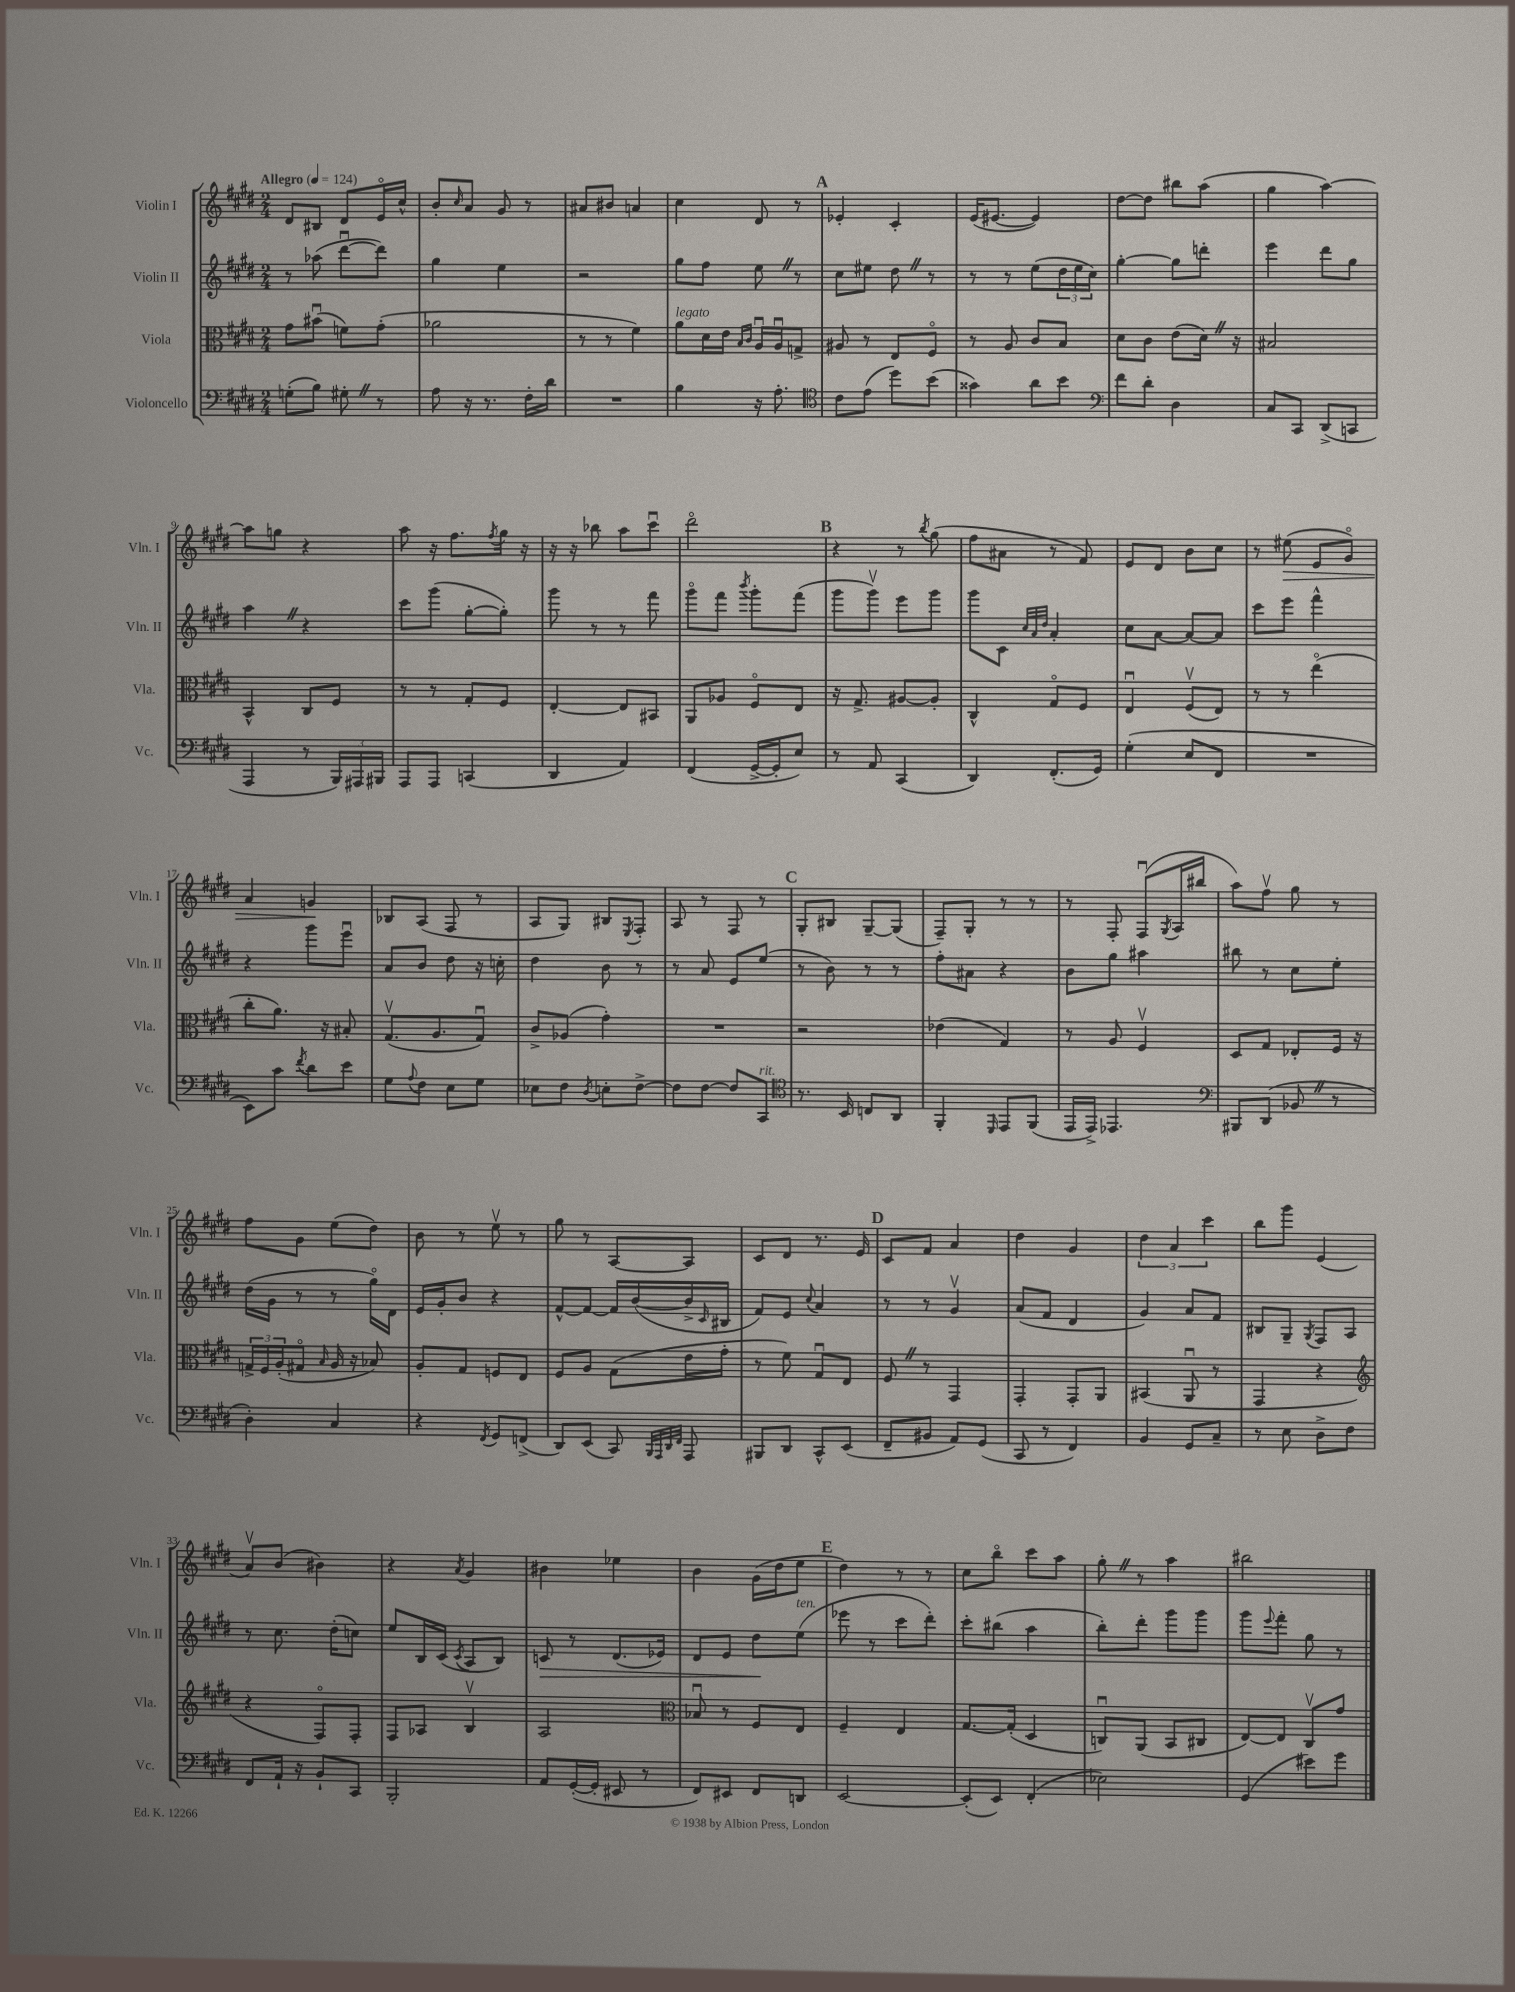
<<
\new StaffGroup <<
\new Staff = "s0" \with { instrumentName = "Violin I" shortInstrumentName = "Vln. I" } {
    \clef treble \key e \major \numericTimeSignature \time 2/4 \tempo "Allegro" 4 = 124
    dis'8 bis8 dis'8 e'16\flageolet cis''16-^ |
    b'8-. \grace { cis''16 } a'8 gis'8 r8 |
    ais'8 bis'8 a'4 |
    cis''4 dis'8 r8 |
    \mark \markup { \bold "A" } ees'4-. cis'4-. |
    e'16( eis'8.~ eis'4) |
    dis''8~ dis''8 bis''8 a''8( |
    gis''4 a''4~) |
    a''8 g''8 r4 |
    a''8 r16 fis''8. \acciaccatura { fis''8 } gis''16 r16 |
    r16 r16 bes''8 a''8 cis'''8\downbow |
    dis'''2\flageolet |
    \mark \markup { \bold "B" } r4 r8 \acciaccatura { b''8 } gis''8( |
    fis''8 ais'8 r8 fis'8) |
    e'8 dis'8 b'8 cis''8 |
    r8 eis''8\>( e'8 gis'8\flageolet) |
    a'4 g'4\! |
    bes8 a8( fis8 r8 |
    a8 gis8) bis8 \acciaccatura { e8 } fis8-. |
    a8 r8 fis8 r8 |
    \mark \markup { \bold "C" } gis8-. bis8 gis8~-- gis8( |
    fis8--) gis8-. r8 r8 |
    r8 fis8-. fis8\downbow( \acciaccatura { gis8 } a16 bis''16 |
    a''8) fis''8\upbow gis''8 r8 |
    fis''8 gis'8 e''8( dis''8) |
    b'8 r8 e''8\upbow r8 |
    gis''8 r8 a8~ a8 |
    cis'8 dis'8 r8. e'16 |
    \mark \markup { \bold "D" } cis'8 fis'8 a'4 |
    dis''4 gis'4 |
    \tuplet 3/2 { dis''4 a'4 cis'''4 } |
    b''8 gis'''8 e'4( |
    a'8\upbow) b'8( bis'4) |
    r4 \acciaccatura { a'8 } gis'4 |
    bis'4 ees''4 |
    b'4 gis'16( dis''16 e''8 |
    \mark \markup { \bold "E" } dis''4) r8 r8 |
    cis''8 b''8\flageolet cis'''8 a''8 |
    gis''8-. \once \override BreathingSign.text = \markup { \musicglyph "scripts.caesura.straight" } \breathe r8 a''4 |
    bis''2 \bar "|." |
}
\new Staff = "s1" \with { instrumentName = "Violin II" shortInstrumentName = "Vln. II" } {
    \clef treble \key e \major \numericTimeSignature \time 2/4
    r8 aes''8( dis'''8~\downbow dis'''8) |
    gis''4 e''4 |
    r2 |
    gis''8 fis''8 e''8 \once \override BreathingSign.text = \markup { \musicglyph "scripts.caesura.straight" } \breathe r8 |
    \mark \markup { \bold "A" } cis''8 eis''8 dis''8 \once \override BreathingSign.text = \markup { \musicglyph "scripts.caesura.straight" } \breathe r8 |
    r8 r8 e''8( \tuplet 3/2 { dis''16 e''16 cis''16) } |
    gis''4~-. gis''8 d'''8-. |
    e'''4 dis'''8 gis''8 |
    a''4 \once \override BreathingSign.text = \markup { \musicglyph "scripts.caesura.straight" } \breathe r4 |
    cis'''8 gis'''8( gis''8~-. gis''8-.) |
    gis'''8 r8 r8 fis'''8 |
    gis'''8\flageolet fis'''8 \acciaccatura { b'''8 } gis'''8-. fis'''8( |
    \mark \markup { \bold "B" } gis'''8 gis'''8\upbow) e'''8 gis'''8 |
    gis'''8 cis'8 \grace { cis''32 a'32 dis''32 } a'4-. |
    cis''8 a'8~ a'8~ a'8 |
    cis'''8 e'''8 fis'''4-^ |
    r4 gis'''8 e'''8\downbow |
    a'8 b'8 dis''8 r16 c''16-. |
    dis''4 b'8 r8 |
    r8 a'8 e'8 e''8( |
    \mark \markup { \bold "C" } r8 b'8) r8 r8 |
    fis''8-. ais'8 r4 |
    b'8 gis''8 ais''4 |
    bis''8 r8 cis''8 e''8-. |
    dis''16( gis'16 r8 r8 gis''16\flageolet) dis'16 |
    e'16 gis'16-. b'8 r4 |
    fis'8~-^ fis'8~ fis'16 b'16~( b'16-> \grace { cis'16 } bis16 |
    fis'8) e'8 \appoggiatura { cis''8 } a'4 |
    \mark \markup { \bold "D" } r8 r8 gis'4\upbow |
    a'8( fis'8 dis'4 |
    gis'4) a'8 fis'8 |
    bis8 gis8-- \acciaccatura { gis8 } fis8 a8 |
    r8 cis''8. dis''16-.( c''8) |
    e''8 b16 cis'16( \acciaccatura { cis'8 } a8 b8) |
    c'8\> r8 dis'8.( ees'16) |
    dis'8 e'8 dis''8\! e''8^\markup { \italic "ten." }( |
    \mark \markup { \bold "E" } ees'''8 r8 cis'''8 dis'''8-.) |
    cis'''8-. bis''8( a''4 |
    b''8-.) dis'''8-. gis'''8 gis'''8 |
    gis'''8 \appoggiatura { e'''8 } fis'''8-. gis''8 r8 \bar "|." |
}
\new Staff = "s2" \with { instrumentName = "Viola" shortInstrumentName = "Vla." } {
    \clef alto \key e \major \numericTimeSignature \time 2/4
    gis'8 bis'8\downbow( f'8) gis'8-.( |
    aes'2 |
    r8 r8 fis'4) |
    a'8^\markup { \italic "legato" } dis'16 e'16 \grace { b16 cis'16 } a16\downbow a16\downbow g8-> |
    \mark \markup { \bold "A" } ais8 r8 e8 fis8\flageolet |
    r8 a8 cis'8 b8 |
    dis'8 cis'8 e'8( dis'16) \once \override BreathingSign.text = \markup { \musicglyph "scripts.caesura.straight" } \breathe r16 |
    bis2 |
    b,4-^ cis8 fis8 |
    r8 r8 gis8-. fis8 |
    e4~-. e8 bis,8 |
    a,8 aes8 fis8\flageolet e8 |
    \mark \markup { \bold "B" } r16 gis8.-> ais8~ ais8-. |
    cis4-^ gis8\flageolet fis8 |
    e4\downbow fis8\upbow( e8) |
    r8 r8 e''4\flageolet( |
    cis''8-. a'8.) r16 bis8-. |
    gis8.\upbow( a8. gis8\downbow) |
    cis'8-> aes8( gis'4-.) |
    R2 |
    \mark \markup { \bold "C" } r2 |
    ees'4( gis4) |
    r8 a8 fis4\upbow |
    dis8 gis8 ees8-. fis16 r16 |
    \tuplet 3/2 { g16-> fis16 a16-.( } gis8\flageolet \grace { b16 } a16 r16 bes8) |
    a8-. gis8 f8 e8 |
    fis8 a8 gis8( e'16 gis'16-. |
    r8 fis'8) gis8\downbow e8 |
    \mark \markup { \bold "D" } fis8 \once \override BreathingSign.text = \markup { \musicglyph "scripts.caesura.straight" } \breathe r8 gis,4 |
    gis,4-. gis,8-. a,8 |
    bis,4( a,8\downbow r8 |
    gis,4 r4 |
    \clef treble r4 fis8\flageolet) fis8-. |
    fis8 aes8 b4\upbow |
    a2 |
    \clef alto bes8\downbow r8 fis8 e8 |
    \mark \markup { \bold "E" } fis4-- e4 |
    gis8.~ gis16-.( dis4 |
    c8\downbow) a,8( b,8 cis8 |
    e8~) e8 cis8\upbow gis'8 \bar "|." |
}
\new Staff = "s3" \with { instrumentName = "Violoncello" shortInstrumentName = "Vc." } {
    \clef bass \key e \major \numericTimeSignature \time 2/4
    g8-.( b8) gis8-. \once \override BreathingSign.text = \markup { \musicglyph "scripts.caesura.straight" } \breathe r8 |
    a8 r16 r8. fis16-. dis'16 |
    R2 |
    b4 r16 a8.-. |
    \mark \markup { \bold "A" } \clef tenor cis'8 e'8( dis''8) b'8( |
    gisis'4) a'8 b'8 |
    \clef bass fis'8 dis'8-. dis4 |
    cis8 cis,8 dis,8->( c,8 |
    a,,4 r8 \tuplet 3/2 { b,,16) ais,,16 bis,,16 } |
    a,,8 a,,8 c,4( |
    dis,4 a,4) |
    fis,4( gis,16~-> gis,16-. e8) |
    \mark \markup { \bold "B" } r8 a,8 cis,4( |
    dis,4) fis,8.-.( gis,16) |
    gis4-.( e8 fis,8 |
    R2 |
    e,8) cis'8 \acciaccatura { fis'8 } dis'8 e'8 |
    gis8 \appoggiatura { a8 } fis8 e8 gis8 |
    ees8 fis8 \acciaccatura { dis8 } e8-. fis8~-> |
    fis8 fis8~ fis8 cis,8^\markup { \italic "rit." } |
    \mark \markup { \bold "C" } \clef tenor r8. b,16 c8 a,8 |
    fis,4-. \grace { dis,16 } e,8 fis,8( |
    e,16 e,16->) ees,4. |
    \clef bass bis,,8 dis,8( bes,8 \once \override BreathingSign.text = \markup { \musicglyph "scripts.caesura.straight" } \breathe r8 |
    dis4-.) cis4 |
    r4 \acciaccatura { fis,8 } gis,8 f,8->( |
    dis,8) e,8( cis,8) \grace { b,,32 a,,32 dis,32 fis,32 } a,,8 |
    bis,,8 dis,8 cis,8-^ e,8( |
    \mark \markup { \bold "D" } fis,8-- bis,8 a,8) gis,8( |
    cis,8 r8 fis,4) |
    b,4 gis,8 cis8-- |
    r8 e8 dis8-> fis8 |
    fis,8 a,16-! r16 b,8-! cis,8 |
    b,,2-. |
    a,8 gis,16~-.( gis,16-. eis,8 r8 |
    fis,8) eis,8 fis,8 d,8 |
    \mark \markup { \bold "E" } e,2~ |
    e,8-.( e,8) fis,4-.( |
    ees2) |
    gis,4( eis'8) gis'8 \bar "|." |
}
>>
>>
